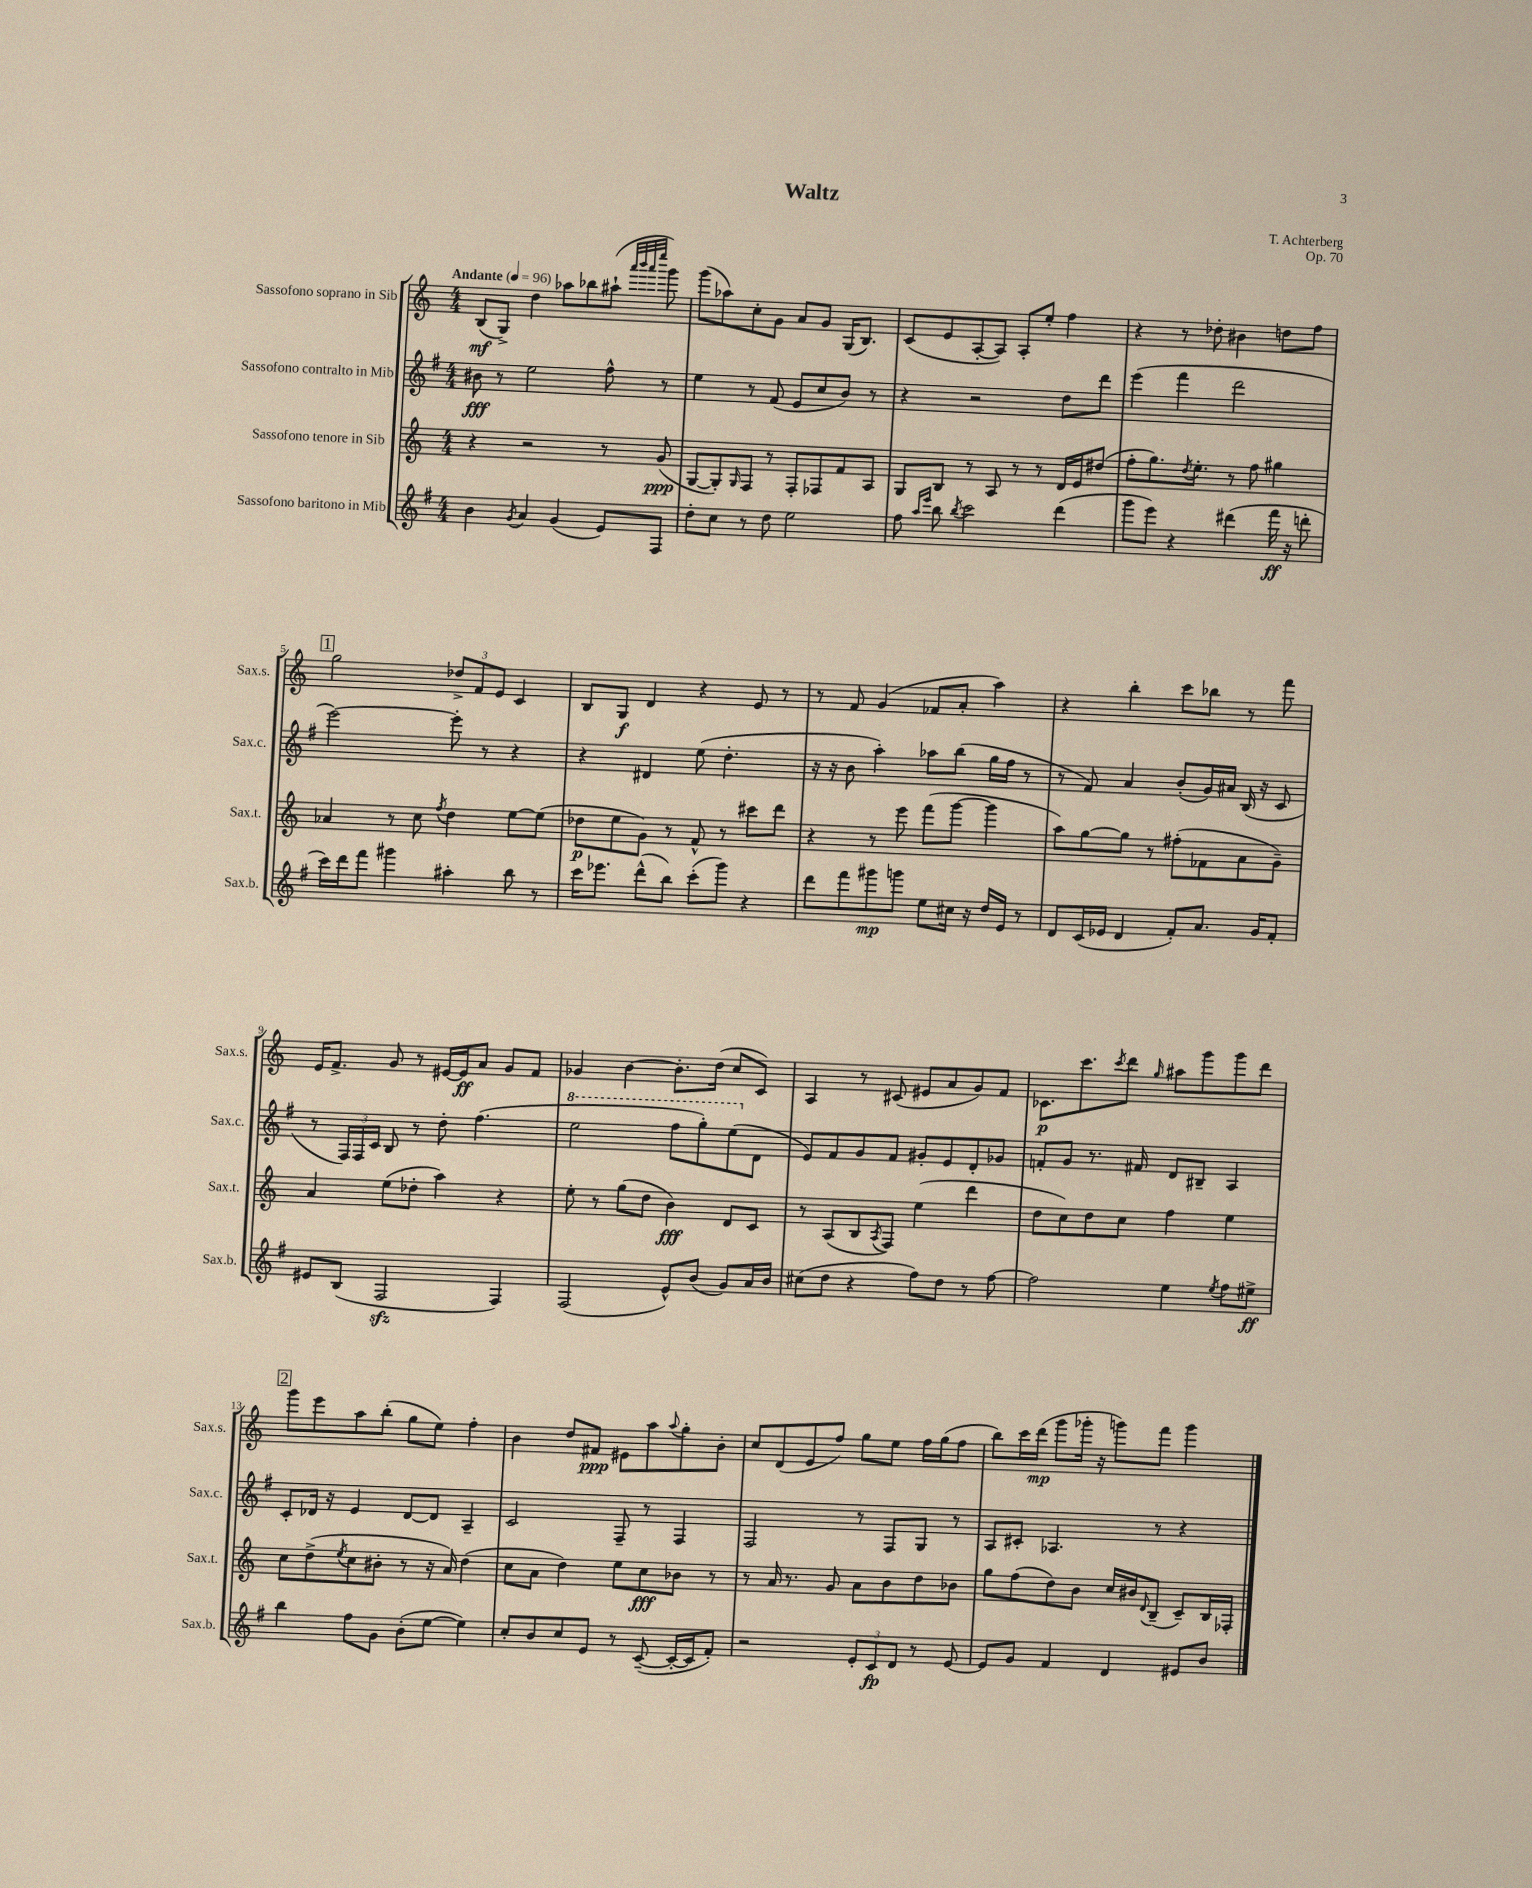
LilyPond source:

\header { title = "Waltz" composer = "T. Achterberg" opus = "Op. 70" }
<<
\new StaffGroup <<
\new Staff = "s0" \with { instrumentName = "Sassofono soprano in Sib" shortInstrumentName = "Sax.s." } {
    \clef treble \key c \major \numericTimeSignature \time 4/4 \tempo "Andante" 4 = 96
    b8\mf( g8->) d''4 aes''8 bes''8 ais''8-!( \grace { a'''32 b'''32 a'''32 e''''32 } g'''8) |
    g'''8( aes''8) c''8-. g'8 a'8 g'8 g16( b8.) |
    c'8( e'8 a8~-. a8) a8-. e''8-. f''4 |
    r4 r8 des''8-. bis'4 d''8 f''8 |
    \mark \markup { \box "1" } g''2 \tuplet 3/2 { des''8-> f'8 e'8 } c'4 |
    b8 g8\f d'4 r4 e'8 r8 |
    r8 f'8 g'4( fes'8 a'8-. a''4) |
    r4 b''4-. c'''8 bes''8 r8 f'''8 |
    e'16 f'8.-> g'8 r8 eis'16~ eis'16\ff a'8 g'8 f'8 |
    ges'4 b'4~ b'8.-. d''16( c''8 c'8) |
    a4 r8 cis'8( eis'8 a'8 g'8) f'8 |
    ces'8.\p c'''8. \acciaccatura { c'''8 } d'''8 \grace { g''16 } ais''8 g'''8 g'''8 d'''8 |
    \mark \markup { \box "2" } g'''8 e'''8 a''8 b''8-.( g''8 e''8) f''4-. |
    b'4 d''8 fis'8\ppp eis'8 a''8 \appoggiatura { a''8 } g''8-. b'8-. |
    c''8 d'8( e'8 f''8) g''8 e''8 f''16 g''16( f''8 |
    b''8) c'''16 d'''16\mp( g'''8 ges'''16-. r16 g'''8) f'''8 g'''4 \bar "|." |
}
\new Staff = "s1" \with { instrumentName = "Sassofono contralto in Mib" shortInstrumentName = "Sax.c." } {
    \clef treble \key g \major \numericTimeSignature \time 4/4
    bis'8\fff r8 e''2 fis''8-^ r8 |
    e''4 r8 fis'8( e'8 c''8 b'8) r8 |
    r4 r2 d''8 d'''8 |
    e'''4( fis'''4 d'''2 |
    \mark \markup { \box "1" } e'''2~) e'''8-. r8 r4 |
    r4 dis'4 e''8( d''4.-. |
    r16 r16 b'8 a''4-.) aes''8 b''8( g''16 fis''16 r8 |
    r8 fis'8) a'4 b'8-.( g'16) ais'16 b16( r16 c'8 |
    r8 \tuplet 3/2 { fis16) fis16 c'16 } b8 r8 d''8-. fis''4.( |
    \ottava #1 e'''2 fis'''8 g'''8-.) e'''8( \ottava #0 d'8 |
    e'8) fis'8 g'8 fis'8 gis'8-. e'8 d'8-. ges'8 |
    f'8-. g'8 r8. fis'16 d'8 bis8-- a4 |
    \mark \markup { \box "2" } c'8-. des'16 r16 e'4 des'8~ des'8 a4-- |
    c'2 fis8-- r8 fis4 |
    fis2 r8 fis8 g8 r8 |
    a8 cis'8-. aes4. r8 r4 \bar "|." |
}
\new Staff = "s2" \with { instrumentName = "Sassofono tenore in Sib" shortInstrumentName = "Sax.t." } {
    \clef treble \key c \major \numericTimeSignature \time 4/4
    r4 r2 r8 g'8\ppp( |
    g8~ g8-.) \grace { g16 } f8 r8 f8-. fes8 f'8 a8 |
    g8 b8 r8 a8 r8 r8 d'16 e'16 dis''8( |
    f''8-. g''8.) \acciaccatura { d''8 } e''8.-. r8 f''8 gis''4 |
    \mark \markup { \box "1" } aes'4 r8 c''8 \acciaccatura { f''8 } d''4 e''8~ e''8( |
    des''8\p e''8 g'8) r8 f'8-^ r8 cis'''8 d'''8 |
    r4 r8 e'''8 f'''8( g'''8~ g'''4 |
    a''8) g''8~ g''8 r8 fis''8-.( fes'8 a'8 g'8--) |
    a'4 e''8( des''8-. a''4) r4 |
    e''8-. r8 g''8( d''8 b'4\fff) d'8 c'8 |
    r8 a8( b8 \acciaccatura { a8 } f8) e''4( d'''4 |
    d''8 c''8) d''8 c''8 f''4 e''4 |
    \mark \markup { \box "2" } c''8 d''8->( \acciaccatura { e''8 } c''8 bis'8-. r8 r16 a'16) d''4( |
    c''8 a'8 d''4) e''8 c''8\fff bes'8 r8 |
    r8 a'16 r8. g'8 a'8 b'8 d''8 bes'8 |
    g''8 f''8( d''8) b'8 c''16 bis'16 \appoggiatura { d'8 } b8--( c'8--) b16 fes16-. \bar "|." |
}
\new Staff = "s3" \with { instrumentName = "Sassofono baritono in Mib" shortInstrumentName = "Sax.b." } {
    \clef treble \key g \major \numericTimeSignature \time 4/4
    b'4 \acciaccatura { g'8 } a'4 g'4( e'8) fis8 |
    d''8-. c''8 r8 d''8 e''2 |
    fis''8 \grace { a''16 e'''16 } b''8 \acciaccatura { b''8 } c'''2 d'''4( |
    g'''8 e'''8) r4 dis'''4( fis'''16\ff r16 d'''8-. |
    \mark \markup { \box "1" } c'''16) d'''16 fis'''8 gis'''4 ais''4-. b''8 r8 |
    c'''16 ees'''8. d'''8-^( b''8) c'''8-.( g'''8) r4 |
    d'''8 fis'''8 gis'''8\mp g'''8 e''8 cis''16 r16 d''16 e'16 r8 |
    d'8 c'16( ees'16 d'4 fis'8-.) a'8. g'16 fis'8-. |
    eis'8 b8( fis2\sfz fis4) |
    fis2( e'8-^) b'8( g'8) a'16 b'16 |
    cis''8( d''8 r4 fis''8) d''8 r8 fis''8~ |
    fis''2 e''4 \acciaccatura { e''8 } fis''8 eis''8->\ff |
    \mark \markup { \box "2" } b''4 fis''8 g'8 b'8-.( e''8~ e''4) |
    c''8-. b'8 c''8 e'8 r8 c'8~--( c'16~-. c'16 fis'8-.) |
    r2 \tuplet 3/2 { e'8-. c'8\fp d'8 } r8 e'8~ |
    e'8 g'8 fis'4 d'4 eis'8 b'8 \bar "|." |
}
>>
>>
